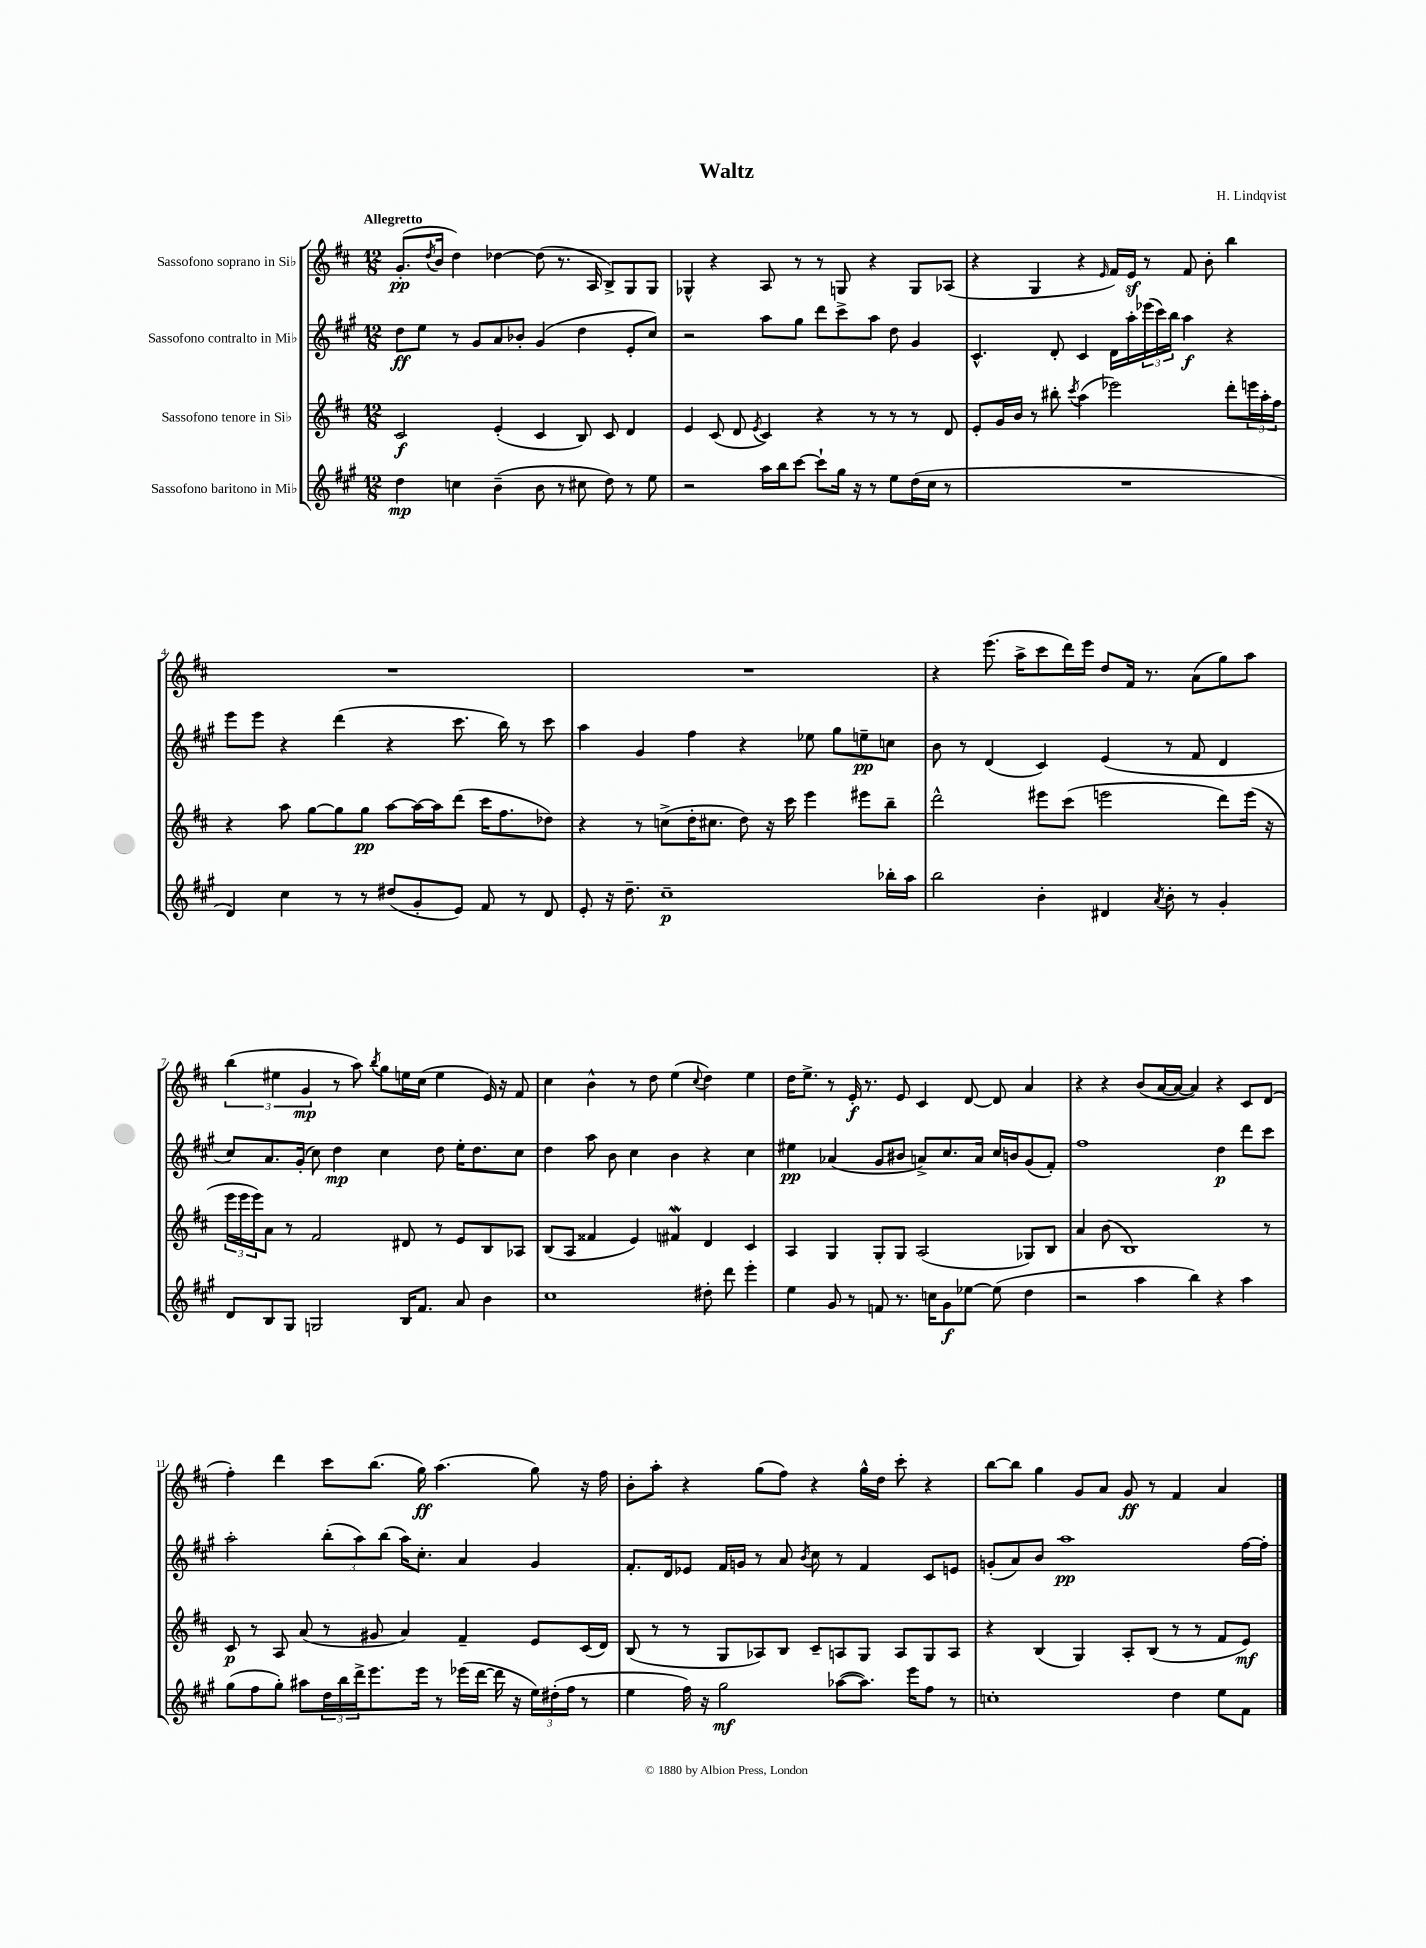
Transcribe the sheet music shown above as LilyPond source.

\header { title = "Waltz" composer = "H. Lindqvist" }
<<
\new StaffGroup <<
\new Staff = "s0" \with { instrumentName = "Sassofono soprano in Sib" } {
    \clef treble \key d \major \numericTimeSignature \time 12/8 \tempo "Allegretto"
    g'8.-.\pp( \acciaccatura { d''8 } b'16 d''4) des''4~ des''8( r8. a16 b8->) g8 g8 |
    ges4-^ r4 a8 r8 r8 g8 r4 g8 aes8( |
    r4 g4 r4 \grace { e'16 } fis'16) e'16\sf r8 fis'8 b'8-. b''4 |
    R1. |
    R1. |
    r4 e'''8.( a''16-> cis'''8 d'''16) e'''16 d''8 fis'16 r8. a'8( g''8) a''8 |
    \tuplet 3/2 { b''4( eis''4 g'4\mp } r8 a''8) \acciaccatura { b''8 } g''8 e''16 cis''16( e''4 e'16) r16 fis'8 |
    cis''4 b'4-^ r8 d''8 e''4( \appoggiatura { cis''8 } d''4) e''4 |
    d''16 e''8.-> r8 e'16-.\f r8. e'8 cis'4 d'8~ d'8 a'4 |
    r4 r4 b'8( a'16~ a'16~ a'4) r4 cis'8 d'8( |
    fis''4-.) d'''4 cis'''8 b''8.( g''16\ff) a''4.( g''8) r16 fis''16 |
    b'8-. a''8-. r4 g''8( fis''8) r4 g''16-^ d''16 cis'''8-. r4 |
    b''8~ b''8 g''4 g'8 a'8 g'8\ff r8 fis'4 a'4 \bar "|." |
}
\new Staff = "s1" \with { instrumentName = "Sassofono contralto in Mib" } {
    \clef treble \key a \major \numericTimeSignature \time 12/8
    d''8\ff e''8 r8 gis'8 a'8 bes'8-. gis'4( d''4 e'8-. cis''8) |
    r2 a''8 gis''8 d'''8 cis'''8-> a''8 d''8 gis'4 |
    cis'4.-^ d'8-. cis'4 d'16 a''16-. \tuplet 3/2 { ees'''16( cis'''16) b''16 } a''4\f r4 |
    e'''8 e'''8 r4 d'''4( r4 cis'''8. b''16) r8 cis'''8 |
    a''4 gis'4 fis''4 r4 ees''8 gis''8 e''8--\pp c''8 |
    b'8 r8 d'4( cis'4) e'4( r8 fis'8 d'4 |
    cis''8) a'8. gis'16-.( cis''8) d''4\mp cis''4 d''8 e''16-. d''8. cis''8 |
    d''4 a''8 b'8 cis''4 b'4 r4 cis''4 |
    eis''4\pp aes'4( gis'8 bis'8 a'8->) cis''8. a'16 cis''16 b'16 gis'8( fis'8-.) |
    fis''1 d''4\p d'''8 cis'''8 |
    a''2-. \tuplet 3/2 { b''8-.( a''8) b''8( } a''16) cis''8.-. a'4 gis'4 |
    fis'8.-. d'16 ees'8 fis'16 g'16 r8 a'8 \acciaccatura { b'8 } cis''8 r8 fis'4 cis'8 e'8 |
    g'8-.( a'8) b'8 a''1\pp fis''16~ fis''16-. \bar "|." |
}
\new Staff = "s2" \with { instrumentName = "Sassofono tenore in Sib" } {
    \clef treble \key d \major \numericTimeSignature \time 12/8
    cis'2\f e'4-.( cis'4 b8) cis'8 d'4 |
    e'4 cis'8( d'8 \acciaccatura { e'8 } cis'4) r4 r8 r8 r8 d'8 |
    e'8-. g'16 b'16 r8 bis''8-. \acciaccatura { cis'''8 } a''4( ees'''2) d'''8-. \tuplet 3/2 { e'''16 a''16-. fis''16 } |
    r4 a''8 g''8~ g''8 g''8\pp a''8~ a''16~ a''16 d'''8( cis'''16 fis''8. des''8) |
    r4 r8 c''8->( d''16-. cis''8. d''8) r16 cis'''16 e'''4 eis'''8 b''8-- |
    d'''2-^ eis'''8 cis'''8( e'''2 d'''8) e'''16( r16 |
    \tuplet 3/2 { e'''16 e'''16 e'''16) } a'8 r8 fis'2 dis'8 r8 e'8 b8 aes8 |
    b8( a8 fisis'4 e'4) fis'4\mordent d'4 cis'4 |
    a4 g4 g8-. g8 a2( ges8) b8 |
    a'4 b'8( b1) r8 |
    cis'8\p r8 a8 a'8( r8 gis'8 a'4) fis'4-- e'8 cis'16( d'16) |
    b8( r8 r8 g8 aes8) b8 cis'8-- a8 g8 a8 g8 a8 |
    r4 b4( g4) a8-. b8( r8 r8 fis'8 e'8\mf) \bar "|." |
}
\new Staff = "s3" \with { instrumentName = "Sassofono baritono in Mib" } {
    \clef treble \key a \major \numericTimeSignature \time 12/8
    d''4\mp c''4 b'4--( b'8 r8 cis''8 d''8) r8 e''8 |
    r2 a''16 b''16 cis'''8~ cis'''8-! gis''16 r16 r8 e''8 d''16( cis''16 r8 |
    R1. |
    d'4) cis''4 r8 r8 dis''8( gis'8-. e'8) fis'8 r8 d'8 |
    e'8-. r16 d''8.-- cis''1--\p bes''16-. a''16 |
    b''2 b'4-. dis'4 \acciaccatura { a'8 } b'8-. r8 gis'4-. |
    d'8 b8 gis8 g2 b16 fis'8. a'8 b'4 |
    cis''1 dis''8-. d'''8 e'''4-. |
    e''4 gis'8 r8 f'8 r8. c''16 gis'8\f ees''8~ ees''8( d''4 |
    r2 a''4 b''4) r4 a''4 |
    gis''8( fis''8 gis''8-.) ais''8 \tuplet 3/2 { d''16 b''16 d'''16-> } e'''8. e'''16 r8 ees'''16( d'''16~ d'''16 r16 \tuplet 3/2 { e''16) dis''16-.( fis''16 } r8 |
    e''4 fis''16) r16 gis''2\mf aes''8~( aes''8.) e'''16 fis''8 r8 |
    c''1-. d''4 e''8 fis'8 \bar "|." |
}
>>
>>
